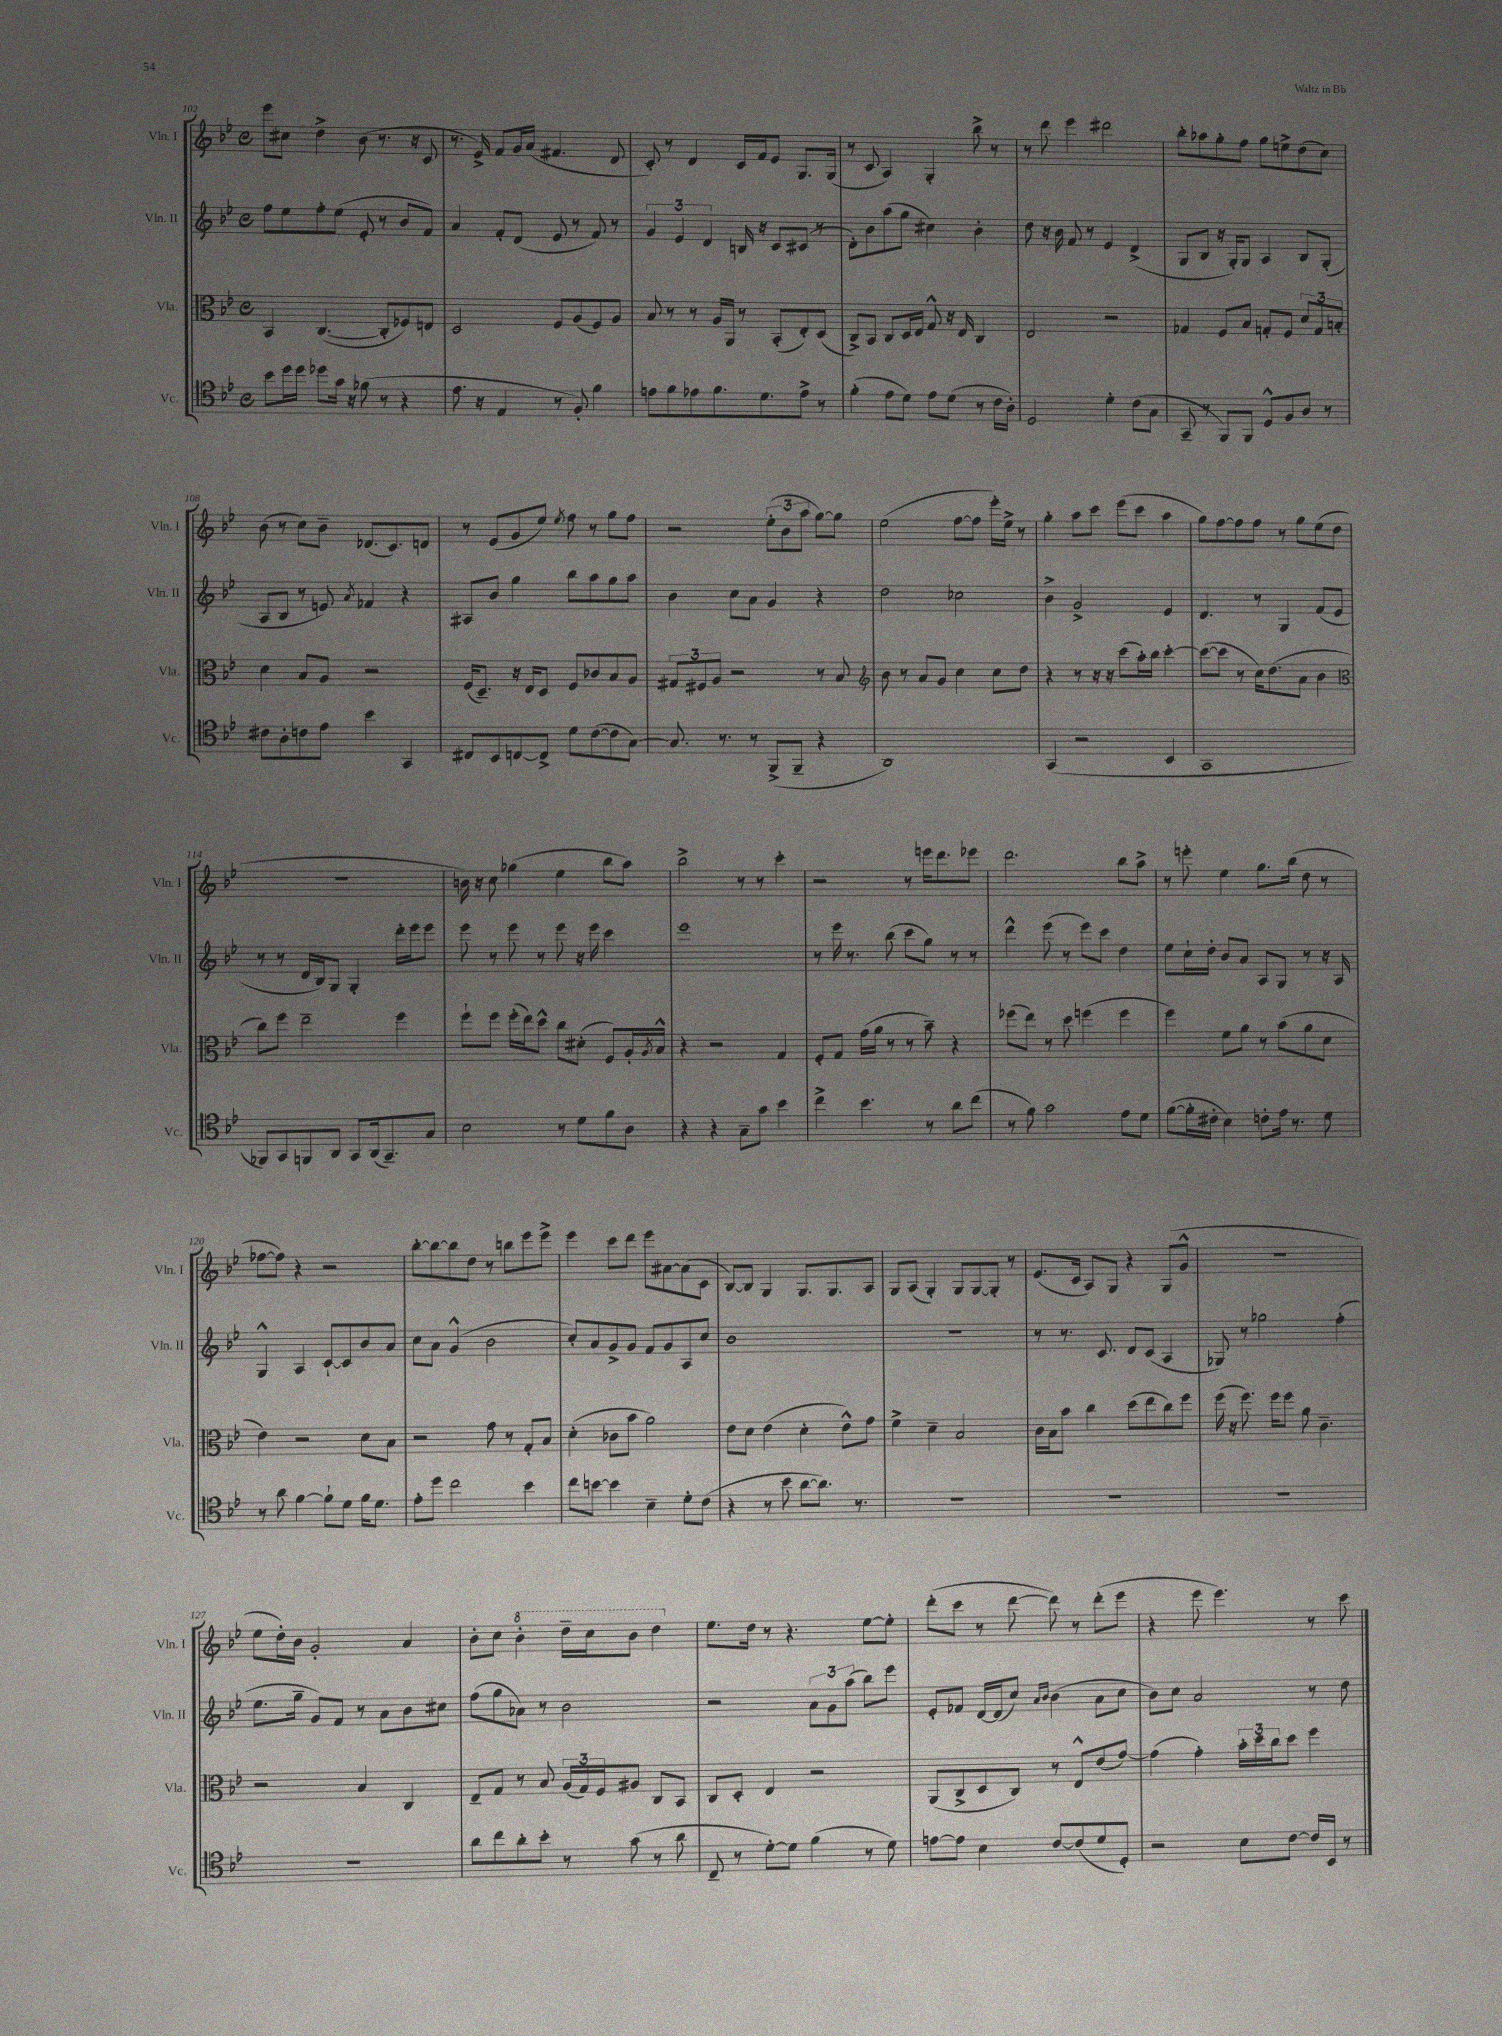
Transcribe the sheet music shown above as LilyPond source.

<<
\new StaffGroup <<
\new Staff = "s0" \with { instrumentName = "Vln. I" shortInstrumentName = "Vln. I" } {
    \clef treble \key bes \major \defaultTimeSignature \time 4/4
    ees'''8 cis''8 d''4-> bes'8( r8. r16 c'8 |
    r8. ees'16->) f'8 g'16 a'16( fis'4. d'8 |
    c'8-.) r8 d'4 c'16 f'16 ees'8 g8. g16( |
    r8 c'8 a4) g4-. bes''8-> r8 |
    r8 d'''8 ees'''4 dis'''2 |
    bes''8-. aes''8 g''8-. f''8 g''8 e''8-> d''8( c''8) |
    bes'8( r8 c''8) bes'8-- des'8.( c'8.) d'8 |
    r8 ees'8( g'8 ees''8) \acciaccatura { ees''8 } f''8 r8 g''8 f''8 |
    r2 \tuplet 3/2 { ees''8-.( bes'8 a''8 } g''8~) g''8 |
    ees''2( f''8~ f''8 ees'''16-.) ees''16-> r8 |
    g''4-. a''8 c'''8 ees'''8( c'''8 a''4 |
    g''8) f''8~ f''8 f''8 r8 g''8 ees''8( d''8 |
    r1 |
    b'16) r16 c''8 ges''4( ees''4 bes''8 a''8) |
    bes''2-> r8 r8 c'''4-. |
    r2 r8 e'''16 d'''8. ees'''8 |
    d'''2. bes''8 a''8-> |
    r8 e'''8-. ees''4 g''8. bes''16( d''8 r8 |
    fes''8~ fes''8) r4 r2 |
    bes''8~-. bes''8~ bes''8 d''8 r8 b''8 ees'''8 ees'''8-> |
    ees'''4 c'''8 d'''8 ees'''8 ais'8~ ais'8( c'8 |
    bes8~) bes8 g4 g8. g8. a8 |
    g8 a8( g4-.) g8 g8~ g8-. r8 |
    ees'8.( c'16 a8) g8 r4 g8( g'8-^ |
    R1 |
    ees''8 d''16-.) bes'16 g'2-. a'4 |
    bes'8-. c''8 \ottava #1 bes''4-. d'''16-- c'''16 bes''8 d'''4 \ottava #0 |
    ees''8. d''16 r8 r4. ees''8~ ees''8-. |
    d'''8-.( c'''8 r8 d'''8~ d'''8) r8 d'''8-.( ees'''8 |
    r4 ees'''8 ees'''4.) r8 c'''8 \bar "|." |
}
\new Staff = "s1" \with { instrumentName = "Vln. II" shortInstrumentName = "Vln. II" } {
    \clef treble \key bes \major \defaultTimeSignature \time 4/4
    f''8 ees''8 f''8-. ees''8( ees'8-. r8 bes'8 f'8) |
    a'4 f'8-. d'8( ees'8 r8 f'8) r8 |
    \tuplet 3/2 { g'4 ees'4 d'4 } b16 r16 c'8 cis'8( r8 |
    d'8-.) bes'8 a''8( g''8 cis''4) bes'4-. |
    d''8 r16 bes'16 f'8 r8 ees'4 d'4->( |
    g8 bes8 r16 g16-.) g8 a4 bes8 g8-.( |
    a8 bes8 r8 e'8) \acciaccatura { a'8 } fes'4 r4 |
    ais8 bes'8 g''4 bes''8 a''8 g''8 a''8 |
    bes'4 c''8 a'8 g'4 r4 |
    d''2 ces''2 |
    bes'4-> g'2-> ees'4 |
    d'4. r8 g4 f'8( ees'8 |
    r8 r8 d'16 bes16) g8 g4-. d'''16-. ees'''16 ees'''8 |
    ees'''8 r8 ees'''8 r8 ees'''8 r16 ees'''16 c'''4 |
    ees'''1 |
    r8 ees'''16 r8. bes''8( c'''8 g''8) r8 r8 |
    d'''4-^ ees'''8( r8 ees'''8) c'''8 d''4 |
    ees''8 c''16-! d''16-. bes'8 a'8 a8 g8 r8 r16 a16 |
    g4-^ a4 c'8~-! c'8 bes'8 a'8 |
    c''8 a'8 g'4-^( bes'2 |
    c''8-.) a'8 g'8-> g'8 f'8 g'8 a8 c''8 |
    bes'1 |
    R1 |
    r8 r8. c'8. d'8 c'8( a4 |
    ges8) r8 ges''2 f''4-.( |
    ees''8. g''16-- g'8) f'8 r8 a'8 bes'8 cis''8 |
    f''8( g''8 aes'8) r8 bes'2 |
    r2 \tuplet 3/2 { a'8 g'8 a''8( } bes''8) ees'''8 |
    ees'8-. fes'8 d'16~ d'16( c''8) \grace { a'16 bes'16 } bes'4( a'8 c''8 |
    bes'8) c''8 a'2 r8 d''8 \bar "|." |
}
\new Staff = "s2" \with { instrumentName = "Vla." shortInstrumentName = "Vla." } {
    \clef alto \key bes \major \defaultTimeSignature \time 4/4
    bes,4 c4.~( c8-. fes8) e8 |
    d2 f8 a8( f8) a8 |
    bes8 r8 r8 a16 a,16 r8 bes,8-.( ees8-.) d8( |
    c8->) bes,8 c8 d16 ees16 g8-^ r16 ees16 c4 |
    ees2 r2 |
    ges4 f8 bes8 g8-. f8 \tuplet 3/2 { d'8 g8 b8-. } |
    d'4 bes8 a8 r2 |
    f16( d8.--) r16 ees16 d8 f8 ces'8 bes8 a8 |
    \tuplet 3/2 { gis8 fis8 a8 } r2 r8 bes8 |
    \clef treble bes'8 r8 a'8 g'8 c''4 c''8 d''8 |
    r4 r8 r16 r16 c'''8( a''16-.) bes''16 c'''4~-. |
    c'''8~( c'''8 r8 c''16) d''8.( a'8 bes'4 |
    \clef alto c''8) f''8 ees''2-- f''4 |
    f''8-! f''8 f''16-.( ees''16) d''8-^ c''8 dis'8-.( f8) a16-. \acciaccatura { a8 } bes16-^ |
    r4 r2 g4 |
    f8-. g8 g'16( a'16 r8 r8 bes'8--) r4 |
    fes''8( ees''8) r8 d''8 f''4( f''4 |
    f''4) f'8 a'8 r8 bes'8( a'8 d'8 |
    ees'4) r2 d'8 bes8 |
    r2 g'8 r8 g8-. bes8 |
    d'4-.( ces'8 bes'8 a'2) |
    ees'8 d'8 ees'4( d'4-. ees'8-^) g'8 |
    f'4-> d'4-- bes2 |
    c'16 bes16 bes'8 c''4 d''8( ees''8 c''8) f''8 |
    f''16( r16 f''8.) f''16 f''8 a'8 c'4.-- |
    r2 bes4 c4 |
    ees8-- g8 r8 bes8 \tuplet 3/2 { a16( g16) f16 } ais8 c8 bes,8 |
    c8 d8-. ees4 r2 |
    a,8( c8-> d8 c8) r8 ees8-^ ees'8( g'8~) |
    g'4( g'4-.) \tuplet 3/2 { bes'16-. d''16 c''16 } d''8 f''4 \bar "|." |
}
\new Staff = "s3" \with { instrumentName = "Vc." shortInstrumentName = "Vc." } {
    \clef tenor \key bes \major \defaultTimeSignature \time 4/4
    bes'8 d''16 d''16 des''8 g'16 r16 fes'8( r8 r4 |
    ees'8. r16 ees4 r8 f8-.) f'4 |
    e'8 f'8 ees'8 f'8. d'8. ees'8-> r8 |
    f'4-.( ees'8 d'8) ees'8 d'8( r8 c'16 a16-.) |
    d2 d'4-. c'8( g8 |
    g,8-- r8 f,8) f,8 d8-^ f8 a8 r8 |
    cis'8 a8-. c'8 ees'8 bes'4 g,4 |
    cis8 bes,8 c8~ c8-> d'8 c'8~( c'8 g8~) |
    g8. r8. r8 f,8->( f,8-- r4 |
    a,1) |
    g,4( r2 bes,4 |
    g,1 |
    fes,8) g,8 f,8 a,8 g,8 a,16( g,8.--) g8 |
    bes2 r8 d'8 f'8 a8 |
    r4 r4 g8-- g'8 bes'4 |
    c''4-> bes'4. r8 a'8 c''8( |
    r8 f'8) g'2 ees'8 d'8 |
    f'8~( f'16-. cis'16-. bes4) c'8-. ees'16 r8. d'8 |
    r8 a'8 f'4~ f'8-! d'8 f'16 d'8. |
    ees'8-. d''8 c''2 bes'4 |
    c''8 b'8~ b'4 bes4-- d'8-. c'8( |
    r4 r8 bes'8 a'8~ a'8.) r8. |
    R1 |
    R1 |
    R1 |
    R1 |
    a'8 c''8 a'8-. bes'8-. r8 g'8( r8 a'8 |
    c8-- r8 d'8~-.) d'8 f'4( r8 d'8) |
    e'8~ e'8 bes4 c'8~ c'8( d'8 d8-.) |
    r2 bes8 c'8~ c'16 bes,16 r8 \bar "|." |
}
>>
>>
\layout { \context { \Score currentBarNumber = #102 } }
